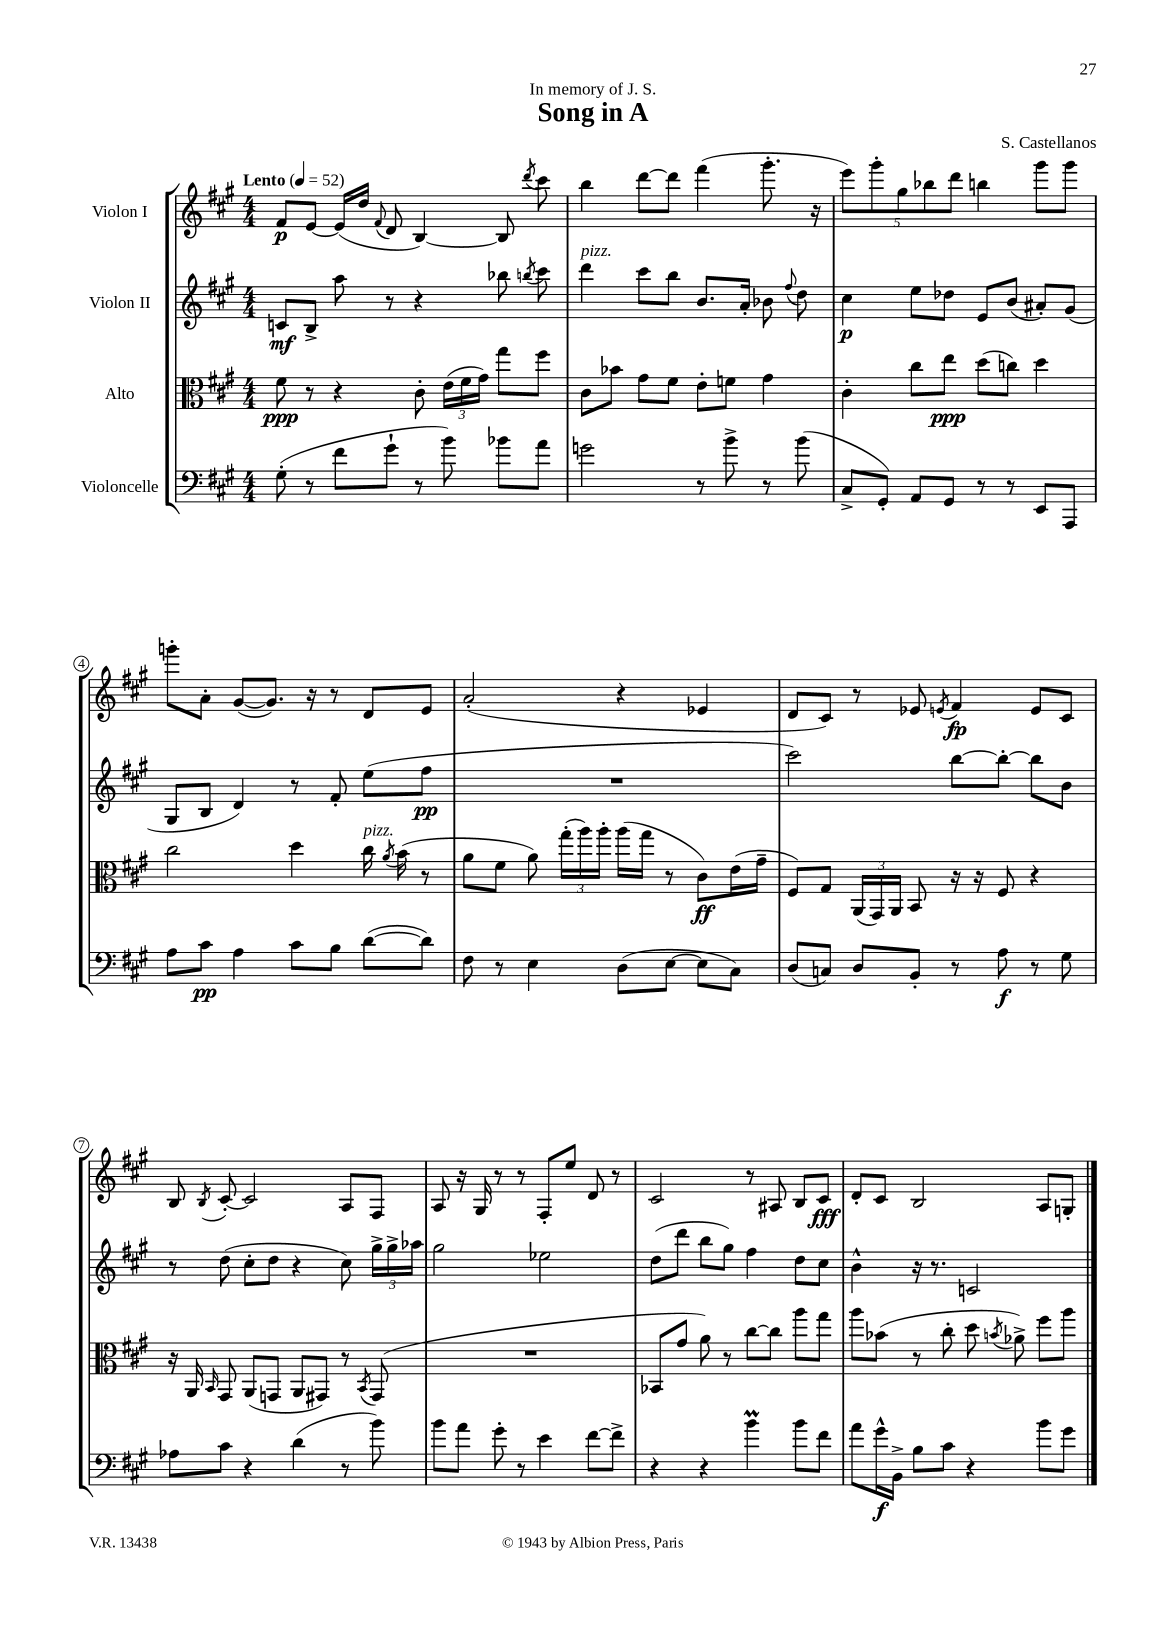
\header { title = "Song in A" composer = "S. Castellanos" dedication = "In memory of J. S." }
<<
\new StaffGroup <<
\new Staff = "s0" \with { instrumentName = "Violon I" } {
    \clef treble \key a \major \numericTimeSignature \time 4/4 \tempo "Lento" 4 = 52
    \autoBeamOff fis'8[\p e'8]~ e'16[( d''16] \appoggiatura { fis'8 } d'8 b4~) b8 \acciaccatura { d'''8 } cis'''8 |
    b''4 d'''8[~ d'''8] fis'''4( gis'''8.-. r16 |
    \tuplet 5/4 { e'''8[) gis'''8-. gis''8 bes''8 d'''8] } b''4 gis'''8[ gis'''8] |
    g'''8[-. a'8]-. gis'8[~( gis'8.]) r16 r8 d'8[ e'8] |
    a'2-.( r4 ees'4 |
    d'8[ cis'8]) r8 ees'8 \acciaccatura { e'8 } fis'4\fp e'8[ cis'8] |
    b8 \acciaccatura { b8 } cis'8~-. cis'2 a8[ fis8] |
    a8 r16 gis16 r8 r8 fis8[-. e''8] d'8 r8 |
    cis'2 r8 ais8 b8[ cis'8]\fff |
    d'8[-. cis'8] b2 a8[ g8]-. \bar "|." |
}
\new Staff = "s1" \with { instrumentName = "Violon II" } {
    \clef treble \key a \major \numericTimeSignature \time 4/4
    \autoBeamOff c'8[\mf b8]-> a''8 r8 r4 bes''8 \acciaccatura { b''8 } cis'''8 |
    d'''4^\markup { \italic "pizz." } cis'''8[ b''8] b'8.[ a'16]-. bes'8 \appoggiatura { fis''8 } d''8 |
    cis''4\p e''8[ des''8] e'8[ b'8]( ais'8[-.) gis'8]( |
    gis8[ b8] d'4) r8 fis'8-. e''8[( fis''8]\pp |
    R1 |
    cis'''2) b''8[~ b''8]~-. b''8[ b'8] |
    r8 d''8( cis''8[-. d''8] r4 cis''8) \tuplet 3/2 { gis''16[-> gis''16-> aes''16] } |
    gis''2 ees''2 |
    d''8[( d'''8] b''8[ gis''8]) fis''4 d''8[ cis''8] |
    b'4-^ r16 r8. c'2 \bar "|." |
}
\new Staff = "s2" \with { instrumentName = "Alto" } {
    \clef alto \key a \major \numericTimeSignature \time 4/4
    \autoBeamOff fis'8\ppp r8 r4 cis'8-. \tuplet 3/2 { e'16[( fis'16 gis'16]) } gis''8[ fis''8] |
    cis'8[ bes'8] gis'8[ fis'8] e'8[-. f'8] gis'4 |
    cis'4-. cis''8[ e''8]\ppp d''8[( c''8]) d''4 |
    cis''2 d''4 cis''16^\markup { \italic "pizz." } \acciaccatura { a'8 } b'16( r8 |
    a'8[ fis'8] a'8) \tuplet 3/2 { gis''16[-.( a''16) a''16]-. } a''16[( gis''16] r8 cis'8[\ff) e'16( gis'16]-- |
    fis8[) gis8] \tuplet 3/2 { a,16[( gis,16) a,16] } b,8 r16 r16 fis8 r4 |
    r16 a,16 \grace { b,16 } gis,8 a,8[( g,8] a,8[ gis,8]) r8 \acciaccatura { b,8 } gis,8( |
    R1 |
    bes,8[ gis'8] a'8) r8 cis''8[~ cis''8] a''8[ gis''8] |
    a''8[ bes'8]( r8 cis''8-. d''8 \acciaccatura { b'8 } aes'8->) fis''8[ a''8] \bar "|." |
}
\new Staff = "s3" \with { instrumentName = "Violoncelle" } {
    \clef bass \key a \major \numericTimeSignature \time 4/4
    \autoBeamOff gis8-.( r8 fis'8[ gis'8]-! r8 b'8) bes'8[ a'8] |
    g'2 r8 b'8-> r8 b'8( |
    cis8[-> gis,8]-.) a,8[ gis,8] r8 r8 e,8[ a,,8] |
    a8[ cis'8]\pp a4 cis'8[ b8] d'8[~( d'8]) |
    fis8 r8 e4 d8[( e8]~ e8[ cis8]) |
    d8[( c8]) d8[ b,8]-. r8 a8\f r8 gis8 |
    aes8[ cis'8] r4 d'4( r8 b'8) |
    b'8[ a'8] gis'8-. r8 e'4 fis'8[~ fis'8]-> |
    r4 r4 b'4\prall b'8[ fis'8] |
    a'8[ gis'16-^\f b,16]-> b8[ cis'8] r4 b'8[ gis'8] \bar "|." |
}
>>
>>
\layout { \context { \Score \override BarNumber.stencil = #(make-stencil-circler 0.1 0.3 ly:text-interface::print) } }
